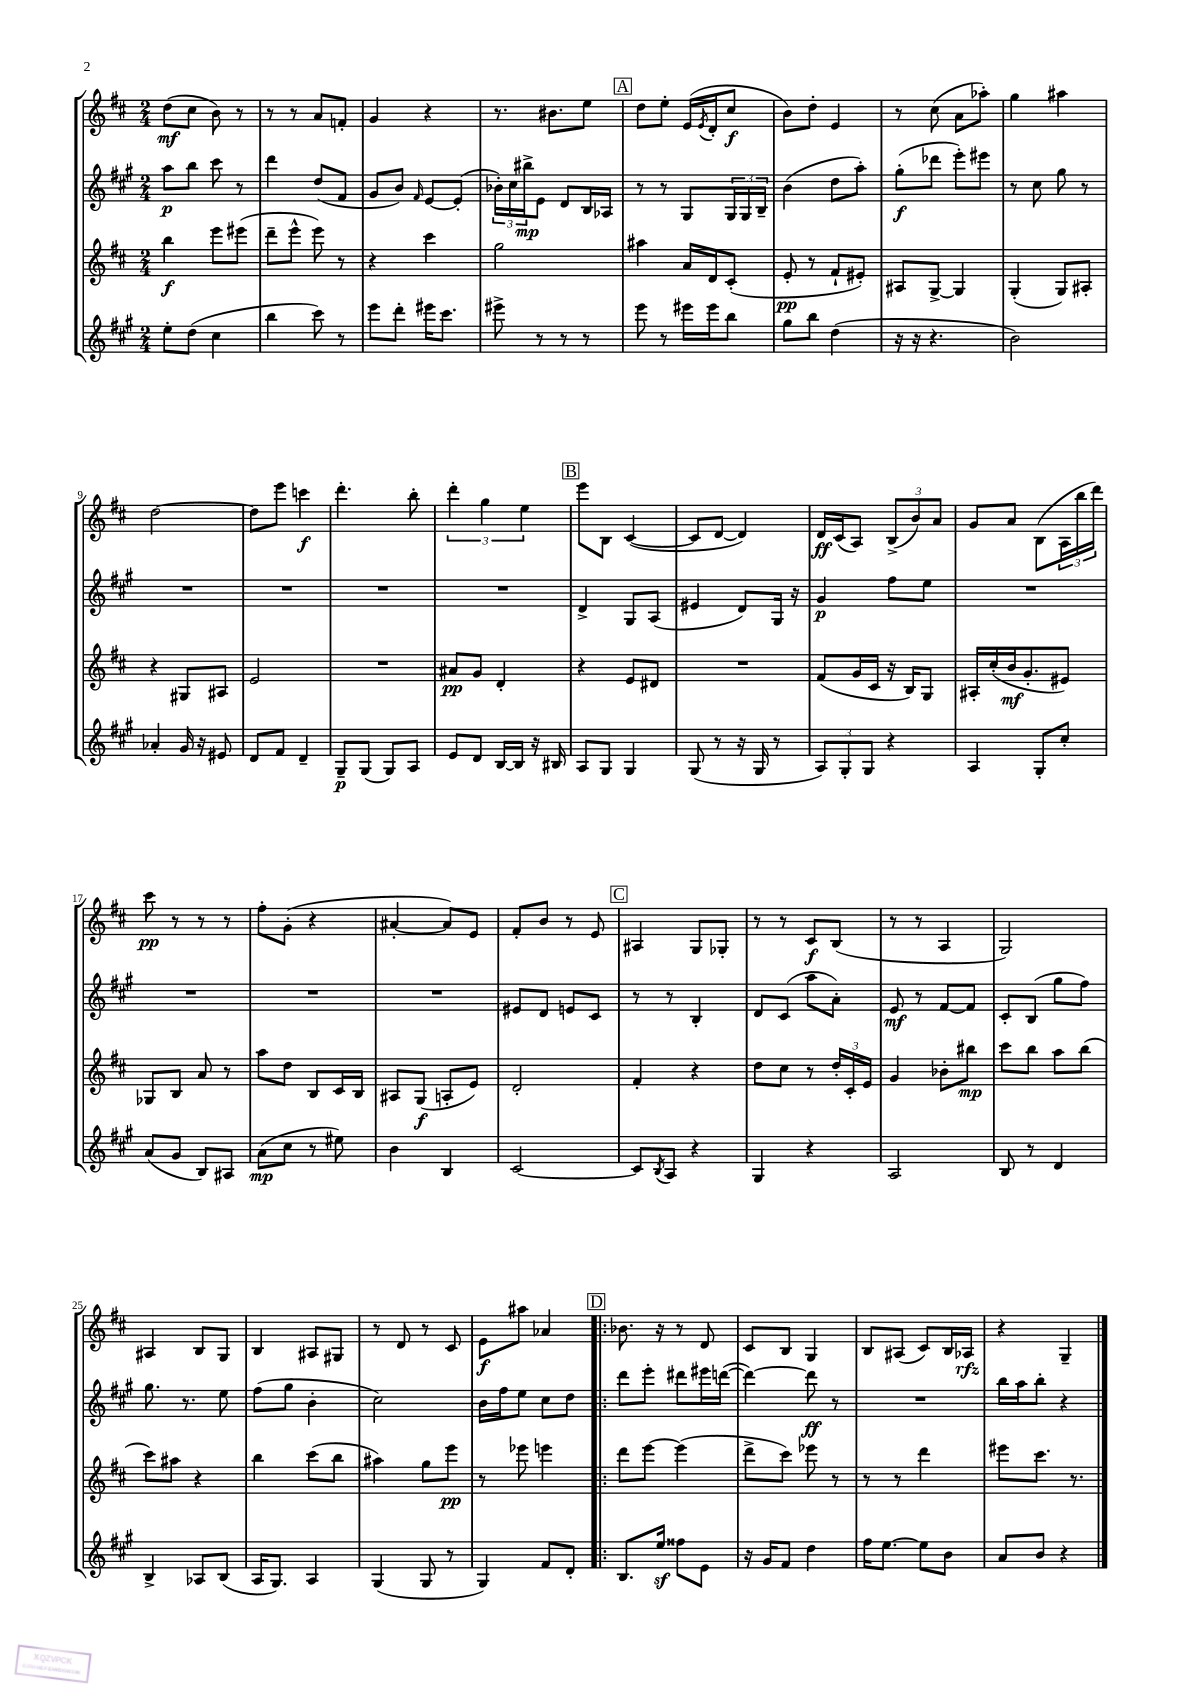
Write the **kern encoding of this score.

**kern	**dynam	**kern	**dynam	**kern	**dynam	**kern	**dynam
*part4	*part4	*part3	*part3	*part2	*part2	*part1	*part1
*staff4	*staff4	*staff3	*staff3	*staff2	*staff2	*staff1	*staff1
*clefG2	*	*clefG2	*	*clefG2	*	*clefG2	*
*k[f#c#g#]	*	*k[f#c#]	*	*k[f#c#g#]	*	*k[f#c#]	*
*M2/4	*	*M2/4	*	*M2/4	*	*M2/4	*
=1	=1	=1	=1	=1	=1	=1	=1
8ee'\L	.	4bb\	f	8aa\L	p	(8dd\L	mf
(8dd\J	.	.	.	8bb\J	.	8cc#\J	.
4cc#\	.	8eee\L	.	8ccc#\	.	8b\)	.
.	.	(8eee#X\J	.	8r	.	8r	.
=2	=2	=2	=2	=2	=2	=2	=2
4bb\	.	8ddd~\L	.	4ddd\	.	8r	.
.	.	8eee^^\J	.	.	.	8r	.
8ccc#\)	.	8eee\)	.	(8dd/L	.	8a/L	.
8r	.	8r	.	8f#/J	.	8fn'/J	.
=3	=3	=3	=3	=3	=3	=3	=3
8eee\L	.	4r	.	8g#/L	.	4g/	.
8ddd'\J	.	.	.	8b/J)	.	.	.
.	.	.	.	16qqf#/	.	.	.
16eee#X\KL	.	4ccc#\	.	[8e/L	.	4r	.
8.ccc#\J	.	.	.	.	.	.	.
.	.	.	.	(8e'/J]	.	.	.
=4	=4	=4	=4	=4	=4	=4	=4
8eee#X^\	.	2gg\	.	24b-X'\LL)	.	8.r	.
.	.	.	.	24cc#\	.	.	.
.	.	.	.	24bb#X^\J	mp	.	.
8r	.	.	.	8e\J	.	.	.
.	.	.	.	.	.	8.b#X\L	.
8r	.	.	.	8d/L	.	.	.
8r	.	.	.	16B/L	.	8ee\J	.
.	.	.	.	16A-X/JJ	.	.	.
!!LO:REH:place=s1:t=A
=5	=5	=5	=5	=5	=5	=5	=5
8eee\	.	4aa#X\	.	8r	.	8dd\L	.
8r	.	.	.	8r	.	8ee'\J	.
16eee#X\LL	.	16a/LL	.	8G#/L	.	(16e/LL	.
.	.	.	.	.	.	8qe/	.
16eee#\J	.	16d/J	.	.	.	16d'/J	.
8bb\J	.	(8c#'/J	.	24G#/L	.	8cc#/J	f
.	.	.	.	24G#/	.	.	.
.	.	.	.	24B~/JJ	.	.	.
=6	=6	=6	=6	=6	=6	=6	=6
8gg#\L	.	8e'/	pp	(4b\	.	8b\L)	.
8bb\J	.	8r	.	.	.	8dd'\J	.
(4dd\	.	8f#`/L	.	8dd\L	.	4e/	.
.	.	8e#X'/J)	.	8aa'\J)	.	.	.
=7	=7	=7	=7	=7	=7	=7	=7
16r	.	8A#X/L	.	(8gg#'\L	f	8r	.
16r	.	.	.	.	.	.	.
4.r	.	[8G^/J	.	8ddd-X\J	.	(8cc#\	.
.	.	4G/]	.	8eee'\L)	.	8a\L	.
.	.	.	.	8eee#X\J	.	8aa-X'\J)	.
=8	=8	=8	=8	=8	=8	=8	=8
2b\)	.	(4G'/	.	8r	.	4gg\	.
.	.	.	.	8cc#\	.	.	.
.	.	8G/L)	.	8gg#\	.	4aa#X\	.
.	.	8A#X'/J	.	8r	.	.	.
!!LO:LB:g=z
=9	=9	=9	=9	=9	=9	=9	=9
4a-X'/	.	4r	.	2r	.	[2dd\	.
16g#/	.	8G#X/L	.	.	.	.	.
16r	.	.	.	.	.	.	.
8e#X/	.	8A#X/J	.	.	.	.	.
=10	=10	=10	=10	=10	=10	=10	=10
8d/L	.	2e/	.	2r	.	8dd\L]	.
8f#/J	.	.	.	.	.	8eee\J	.
4d~/	.	.	.	.	.	4cccn\	f
=11	=11	=11	=11	=11	=11	=11	=11
8G#~/L	p	2r	.	2r	.	4.ddd'\	.
(8G#/J	.	.	.	.	.	.	.
8G#/L)	.	.	.	.	.	.	.
8A/J	.	.	.	.	.	8bb'\	.
=12	=12	=12	=12	=12	=12	=12	=12
8e/L	.	8a#X/L	pp	2r	.	6ddd'\	.
8d/J	.	8g/J	.	.	.	.	.
.	.	.	.	.	.	6gg\	.
[16B/LL	.	4d'/	.	.	.	.	.
16B/JJ]	.	.	.	.	.	.	.
.	.	.	.	.	.	6ee\	.
16r	.	.	.	.	.	.	.
16B#X/	.	.	.	.	.	.	.
!!LO:REH:place=s1:t=B
=13	=13	=13	=13	=13	=13	=13	=13
8A/L	.	4r	.	4d^/	.	8eee\L	.
8G#/J	.	.	.	.	.	8B\J	.
4G#/	.	8e/L	.	8G#/L	.	([4c#/	.
.	.	8d#X/J	.	(8A/J	.	.	.
=14	=14	=14	=14	=14	=14	=14	=14
(8G#/	.	2r	.	4e#X/	.	8c#/L]	.
8r	.	.	.	.	.	[8d/J	.
16r	.	.	.	8d/L)	.	4d/])	.
16G#/	.	.	.	.	.	.	.
8r	.	.	.	16G#/Jk	.	.	.
.	.	.	.	16r	.	.	.
=15	=15	=15	=15	=15	=15	=15	=15
12A/L)	.	(8f#/L	.	4g#/	p	16d/LL	ff
.	.	.	.	.	.	(16c#/J	.
12G#'/	.	.	.	.	.	.	.
.	.	16g/L	.	.	.	8A/J)	.
12G#/J	.	.	.	.	.	.	.
.	.	16c#/JJ	.	.	.	.	.
4r	.	16r	.	8ff#\L	.	(12B^/L	.
.	.	16B/KL)	.	.	.	.	.
.	.	.	.	.	.	12b/)	.
.	.	8G/J	.	8ee\J	.	.	.
.	.	.	.	.	.	12a/J	.
=16	=16	=16	=16	=16	=16	=16	=16
4A/	.	16A#X'/LL	.	2r	.	8g/L	.
.	.	(16cc#'/	.	.	.	.	.
.	.	16b/J	mf	.	.	8a/J	.
.	.	8.g'/	.	.	.	.	.
8G#'/L	.	.	.	.	.	(8B\L	.
8cc#'/J	.	8e#X/J)	.	.	.	24A\L	.
.	.	.	.	.	.	24bb\	.
.	.	.	.	.	.	24ddd\JJ)	.
!!LO:LB:g=z
=17	=17	=17	=17	=17	=17	=17	=17
(8a/L	.	8G-X/L	.	2r	.	8ccc#\	pp
8g#/J	.	8B/J	.	.	.	8r	.
8B/L)	.	8a/	.	.	.	8r	.
8A#X/J	.	8r	.	.	.	8r	.
=18	=18	=18	=18	=18	=18	=18	=18
(8a\L	mp	8aa\L	.	2r	.	8ff#'\L	.
8cc#\J	.	8dd\J	.	.	.	(8g'\J	.
8r	.	8B/L	.	.	.	4r	.
8ee#X\)	.	16c#/L	.	.	.	.	.
.	.	16B/JJ	.	.	.	.	.
=19	=19	=19	=19	=19	=19	=19	=19
4b\	.	8A#X/L	.	2r	.	[4a#X'/	.
.	.	(8G/J	f	.	.	.	.
4B/	.	8An'/L	.	.	.	8a#/L])	.
.	.	8e/J)	.	.	.	8e/J	.
=20	=20	=20	=20	=20	=20	=20	=20
[2c#/	.	2d'/	.	8e#X/L	.	8f#'/L	.
.	.	.	.	8d/J	.	8b/J	.
.	.	.	.	8en/L	.	8r	.
.	.	.	.	8c#/J	.	8e/	.
!!LO:REH:place=s1:t=C
=21	=21	=21	=21	=21	=21	=21	=21
8c#/L]	.	4f#'/	.	8r	.	4A#X/	.
8qB/	.	.	.	.	.	.	.
8A/J	.	.	.	8r	.	.	.
4r	.	4r	.	4B'/	.	8G/L	.
.	.	.	.	.	.	8G-X'/J	.
=22	=22	=22	=22	=22	=22	=22	=22
4G#/	.	8dd\L	.	8d/L	.	8r	.
.	.	8cc#\J	.	(8c#/J	.	8r	.
4r	.	8r	.	8aa\L	.	8c#/L	f
.	.	24dd'/LL	.	8a'\J)	.	(8B/J	.
.	.	24c#'/	.	.	.	.	.
.	.	24e/JJ	.	.	.	.	.
=23	=23	=23	=23	=23	=23	=23	=23
2A/	.	4g/	.	8e/	mf	8r	.
.	.	.	.	8r	.	8r	.
.	.	8b-X'\L	.	[8f#/L	.	4A/	.
.	.	8bb#X\J	mp	8f#/J]	.	.	.
=24	=24	=24	=24	=24	=24	=24	=24
8B/	.	8ccc#\L	.	8c#'/L	.	2G/)	.
8r	.	8bb\J	.	(8B/J	.	.	.
4d/	.	8aa\L	.	8gg#\L	.	.	.
.	.	(8bb\J	.	8ff#\J)	.	.	.
!!LO:LB:g=z
=25	=25	=25	=25	=25	=25	=25	=25
4B^/	.	8ccc#\L)	.	8.gg#\	.	4A#X/	.
.	.	8aa#X\J	.	.	.	.	.
.	.	.	.	8.r	.	.	.
8A-X/L	.	4r	.	.	.	8B/L	.
(8B/J	.	.	.	8ee\	.	8G/J	.
=26	=26	=26	=26	=26	=26	=26	=26
16A/KL	.	4bb\	.	(8ff#\L	.	4B/	.
8.G#/J)	.	.	.	.	.	.	.
.	.	.	.	8gg#\J	.	.	.
4A/	.	(8ccc#\L	.	4b'\	.	8A#X/L	.
.	.	8bb\J	.	.	.	8G#X/J	.
=27	=27	=27	=27	=27	=27	=27	=27
(4G#/	.	4aa#X\)	.	2cc#\)	.	8r	.
.	.	.	.	.	.	8d/	.
8G#/	.	8gg\L	.	.	.	8r	.
8r	.	8eee\J	pp	.	.	8c#/	.
=28	=28	=28	=28	=28	=28	=28	=28
4G#/)	.	8r	.	16b\LL	.	8e\L	f
.	.	.	.	16ff#\J	.	.	.
.	.	8eee-X\	.	8ee\J	.	8aa#X\J	.
8f#/L	.	4eeen\	.	8cc#\L	.	4a-X/	.
8d'/J	.	.	.	8dd\J	.	.	.
!!LO:REH:place=s1:t=D
=29!|:	=29!|:	=29!|:	=29!|:	=29!|:	=29!|:	=29!|:	=29!|:
8.B/L	.	8ddd\L	.	8ddd\L	.	8.b-X\	.
.	.	[8eee\J	.	8eee'\J	.	.	.
16eez/Jk	.	.	.	.	.	16r	.
8ff##X\L	.	(4eee\]	.	8ddd#X\L	.	8r	.
8e\J	.	.	.	16eee#X\L	.	8d/	.
.	.	.	.	([16dddn\JJ	.	.	.
=30	=30	=30	=30	=30	=30	=30	=30
16r	.	8ddd^\L	.	4ddd\_)	.	8c#/L	.
16g#/KL	.	.	.	.	.	.	.
8f#/J	.	8ccc#\J)	.	.	.	8B/J	.
4dd\	.	8eee-X\	.	8ddd\]	ff	4G/	.
.	.	8r	.	8r	.	.	.
=31	=31	=31	=31	=31	=31	=31	=31
16ff#\KL	.	8r	.	2r	.	8B/L	.
[8.ee\J	.	.	.	.	.	.	.
.	.	8r	.	.	.	(8A#X/J	.
8ee\L]	.	4ddd\	.	.	.	8c#/L)	.
8b\J	.	.	.	.	.	16B/L	.
.	.	.	.	.	.	16A-X/JJ	rfz
=32	=32	=32	=32	=32	=32	=32	=32
8a/L	.	8eee#X\L	.	16bb\LL	.	4r	.
.	.	.	.	16aa\J	.	.	.
8b/J	.	8.ccc#\J	.	8bb'\J	.	.	.
4r	.	.	.	4r	.	4G~/	.
.	.	8.r	.	.	.	.	.
==	==	==	==	==	==	==	==
*-	*-	*-	*-	*-	*-	*-	*-
